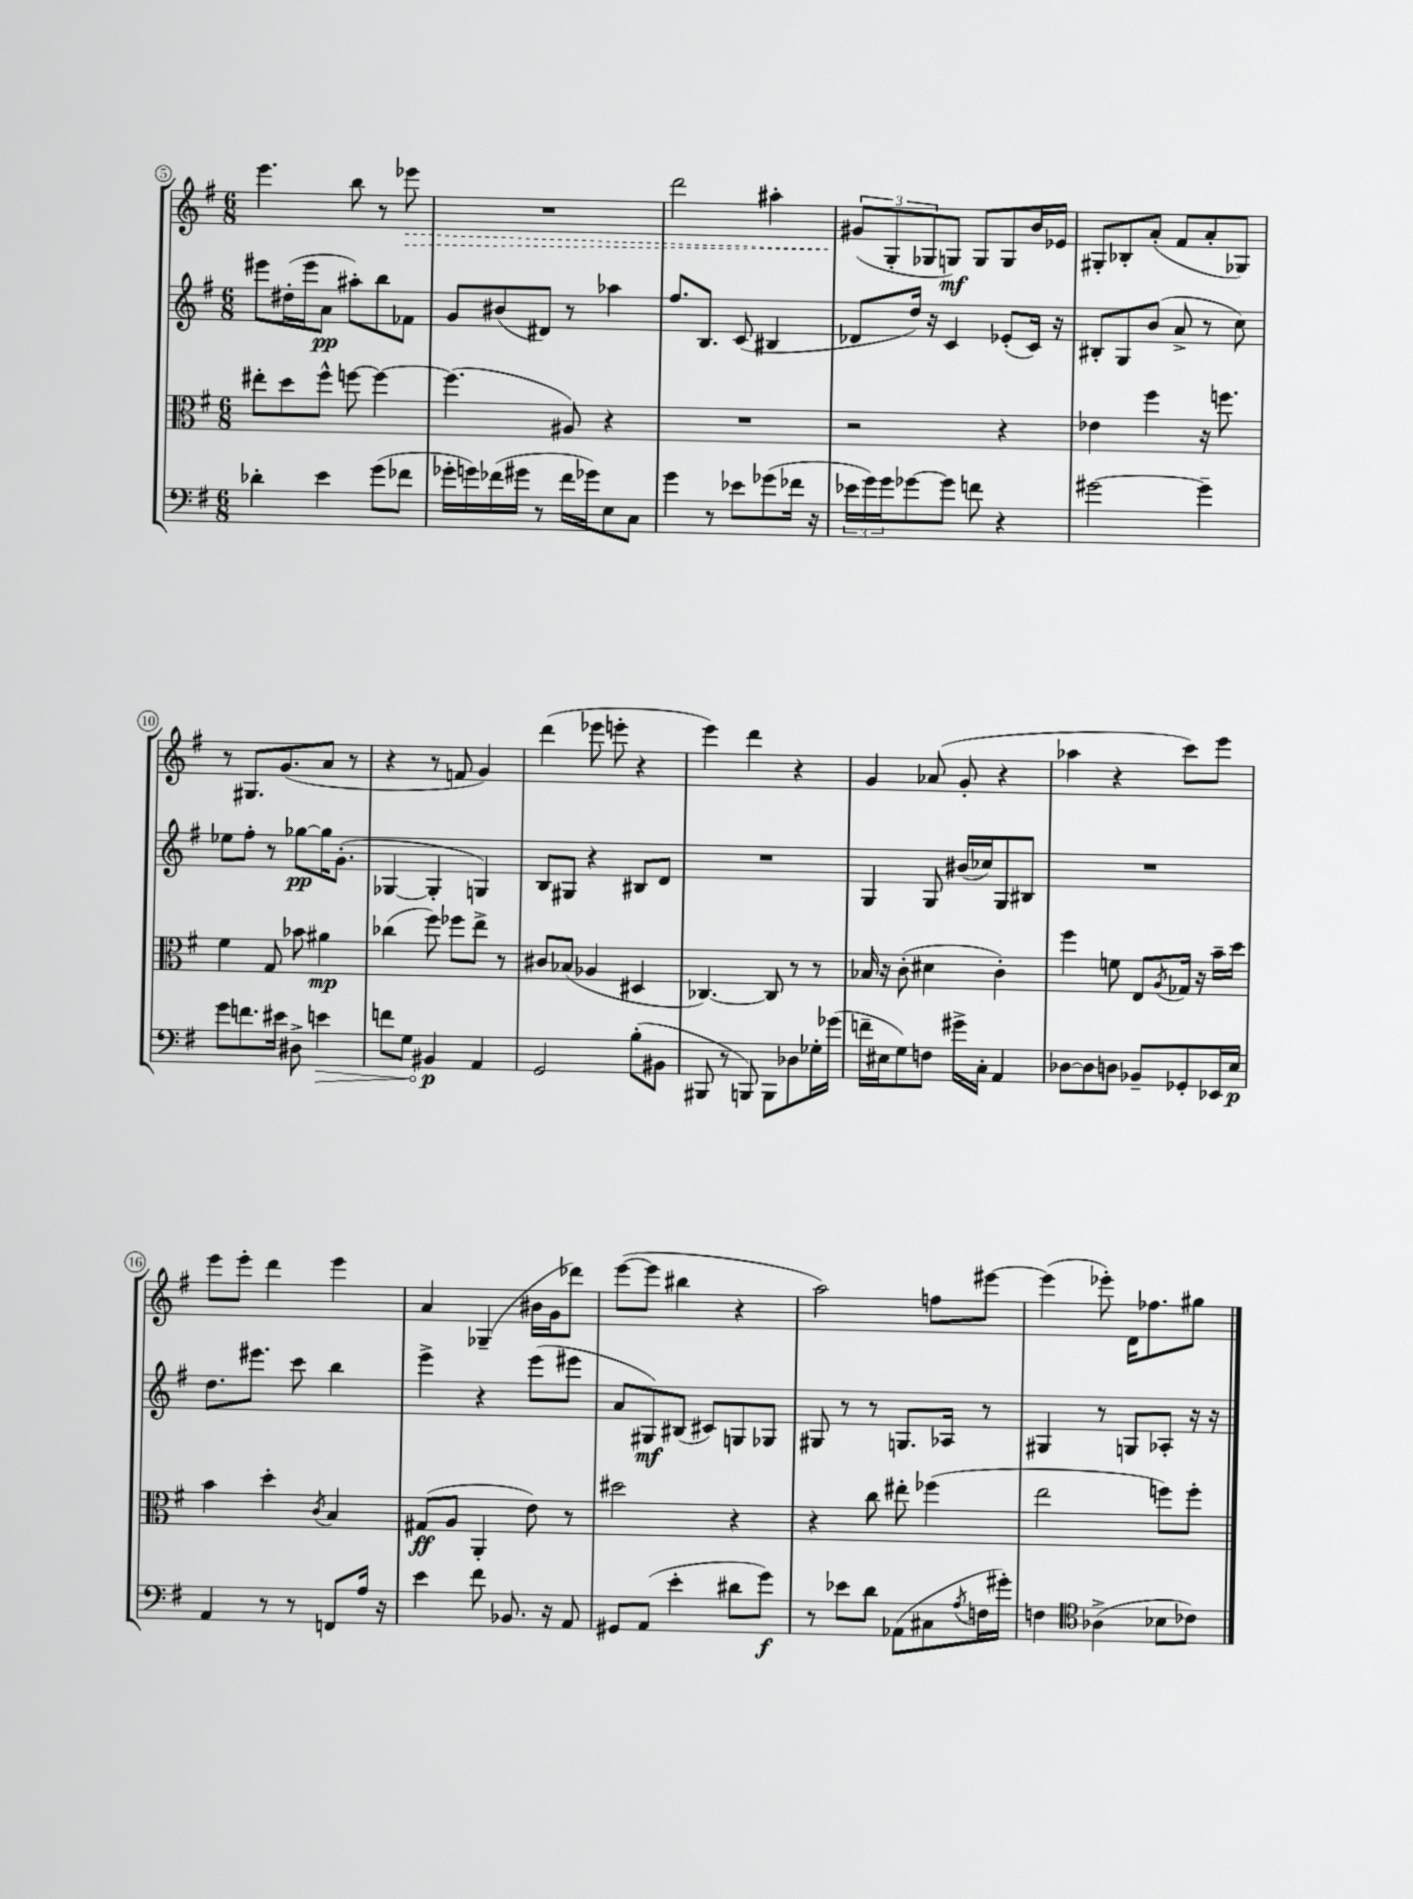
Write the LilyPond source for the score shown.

<<
\new StaffGroup <<
\new Staff = "s0" {
    \clef treble \key g \major \numericTimeSignature \time 6/8
    e'''4. b''8 r8 \once \override Hairpin.style = #'dashed-line ees'''8\> |
    R2. |
    d'''2 ais''4-. |
    \tuplet 3/2 { gis'8\!( g8-. ges8 } g8\mf) g8 g8 b'16 ees'16 |
    gis8-. bes8-. a'8-.( fis'8 a'8-. ges8) |
    r8 gis8. g'8.( a'8 r8 |
    r4 r8 f'8 g'4) |
    d'''4( ees'''8 e'''8-. r4 |
    e'''4) d'''4 r4 |
    g'4 aes'8( g'8-. r4 |
    aes''4 r4 c'''8) e'''8 |
    e'''8 e'''8-. d'''4 e'''4 |
    a'4 ges4--( bis'16 g'16 des'''8) |
    e'''8~( e'''8 bis''4 r4 |
    a''2) f''8 eis'''8~ |
    eis'''4( ees'''8-.) d'16 fes''8. gis''8 \bar "|." |
}
\new Staff = "s1" {
    \clef treble \key g \major \numericTimeSignature \time 6/8
    eis'''8 dis''16-.( eis'''16 a'8\pp ais''8-.) b''8 fes'8 |
    g'8 bis'8( dis'8) r8 aes''4 |
    fis''8. b8. c'8( bis4 |
    des'8 d''16) r16 c'4 ees'8-.( c'16) r16 |
    bis8-. g8 b'8( a'8-> r8 c''8) |
    ees''8 fis''8-. r8 ges''8~\pp ges''16 g'8.-.( |
    ges4~ ges4-. g4) |
    b8 gis8 r4 bis8 d'8 |
    R2. |
    g4 g8 bis'16( ces''16) g8 bis8 |
    R2. |
    d''8. eis'''8. c'''8 b''4 |
    e'''4-> r4 e'''8( eis'''8 |
    a'8 gis8\mf) bis8( cis'8) g8 ges8 |
    gis8 r8 r8 g8. aes16 r8 |
    gis4 r8 g8 aes8-. r16 r16 \bar "|." |
}
\new Staff = "s2" {
    \clef alto \key g \major \numericTimeSignature \time 6/8
    eis''8-. d''8 fis''8-^ f''8~ f''4~ |
    f''4.( ais8) r4 |
    R2. |
    r2 r4 |
    ees'4 fis''4 r16 f''8. |
    fis'4 g8 bes'8 ais'4\mp |
    ces''4( fis''8) fes''8 e''8-> r8 |
    cis'8 bes8( aes4 dis4 |
    ces4.~) ces8 r8 r8 |
    bes16 r16 c'8-.( dis'4 c'4-.) |
    fis''4 f'8 e8 \acciaccatura { a8 } ges16 r16 b'16-- d''16 |
    b'4 d''4-. \acciaccatura { c'8 } b4 |
    gis8\ff( a8 a,4-. e'8) r8 |
    dis''2 r4 |
    r4 c''8 eis''8-. fes''4( |
    e''2 f''8) f''8-. \bar "|." |
}
\new Staff = "s3" {
    \clef bass \key g \major \numericTimeSignature \time 6/8
    des'4-. e'4 g'8( fes'8 |
    ges'16-. g'16) fes'16( gis'16 r8 fes'16 ges'16) e8 c8 |
    g'4 r8 ees'8 ges'8( fes'16 r16 |
    \tuplet 3/2 { ees'16 g'16) g'16 } ges'8~ ges'8 f'8 r4 |
    gis'2~ gis'4-- |
    g'8 f'8. eis'16 dis8-> \once \override Hairpin.circled-tip = ##t e'4\> |
    f'8 g8 bis,4\p\! a,4 |
    g,2 b8-.( bis,8 |
    bis,,8 r8 b,,8) b,,8 des8 ges16-. ges'16( |
    f'16-- eis16 g8) f8 gis'16-> c16-. a,4 |
    des8~ des8 d8 bes,8-- ges,8-. ees,16 e16\p |
    a,4 r8 r8 f,8 a16 r16 |
    e'4 fis'8 bes,8. r16 a,8 |
    gis,8 a,8( e'4-. dis'8 g'8\f) |
    r8 ees'8 d'8 aes,8( cis8 \acciaccatura { a8 } f16 gis'16-.) |
    f4 \clef tenor aes4->( bes8 ces'8) \bar "|." |
}
>>
>>
\layout { \context { \Score currentBarNumber = #5 \override BarNumber.stencil = #(make-stencil-circler 0.1 0.3 ly:text-interface::print) } }
